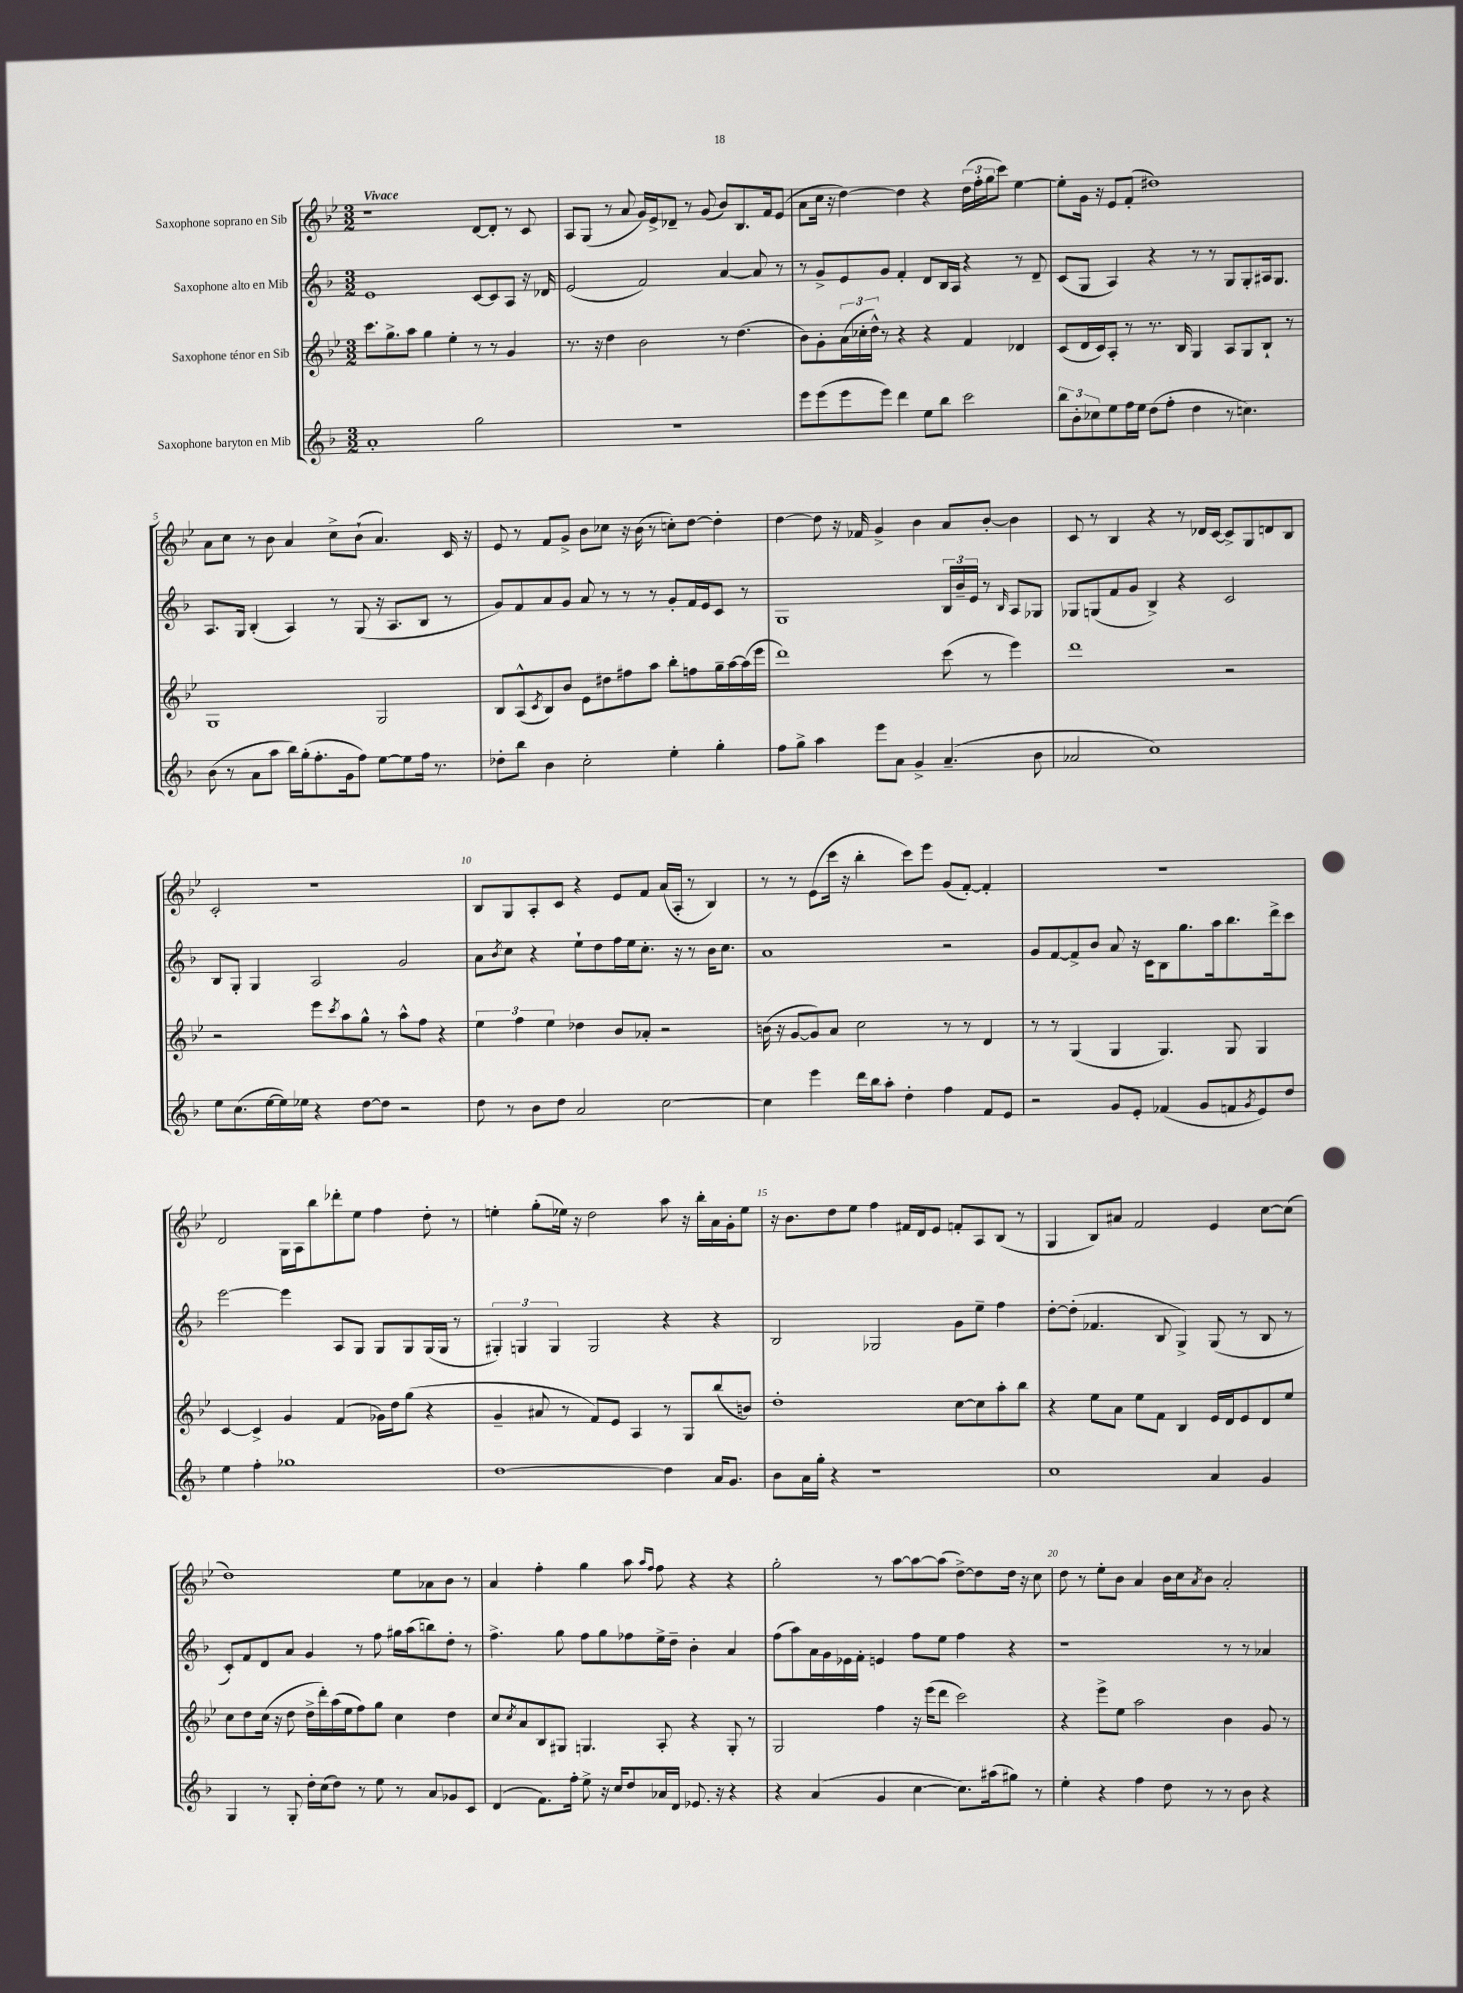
<<
\new StaffGroup <<
\new Staff = "s0" \with { instrumentName = "Saxophone soprano en Sib" } {
    \clef treble \key bes \major \numericTimeSignature \time 3/2 \tempo "Vivace"
    r1 d'8~ d'8-. r8 c'8 |
    a8 g8( r8 a'8 g'16) ees'16-> des'8-- r8 g'8( bes'8) bes8. f'16 ees'8( |
    a'8 c''16 r16 d''4~) d''4 r4 \tuplet 3/2 { d''16( f''16-. g''16 } c'''8) ees''4~ |
    ees''8-. g'16 r16 ees'8 f'8-.( dis''1) |
    a'8 c''8 r8 bes'8 a'4 c''8-> bes'8-!( a'4.) c'16 r16 |
    ees'8 r8 f'8 g'8-> bes'8 ces''8 r16 bes'16( r8 c''8-.) d''8~ d''4-. |
    d''4~ d''8 r16 fes'16 g'4-> bes'4 a'8 bes'8~-. bes'4 |
    c'8 r8 bes4 r4 r8 des'16 c'16~ c'8-> g8 d'8 bes8 |
    c'2-. r1 |
    bes8 g8 a8-. c'8 r4 ees'8 f'8 a'16( a16-. r8 bes4) |
    r8 r8 ees'8( c'''16 r16 bes''4-. c'''8) ees'''8 g'8( f'8~-.) f'4-. |
    R1. |
    d'2 g16 a16 bes''8 des'''8-. ees''8 f''4 d''8-. r8 |
    e''4-. g''8-.( ees''16) r16 d''2 a''8 r16 bes''16-. a'16 g'16-. ees''8 |
    r16 bes'8. d''8 ees''8 f''4 fis'16 d'16 ees'8 f'8-. a8 bes8( r8 |
    g4 bes8) ais'8 f'2 ees'4 c''8~ c''8( |
    d''1) ees''8 aes'8 bes'8 r8 |
    a'4 f''4-. g''4 a''8 \grace { a''16 f''16 } f''8 r4 r4 |
    g''2-. r8 a''8~ a''8~ a''8( d''8~->) d''8 d''16 r16 c''8 |
    d''8 r8 ees''8-. bes'8 a'4 bes'16 c''16 \acciaccatura { a'8 } bes'8 a'2-. \bar "|." |
}
\new Staff = "s1" \with { instrumentName = "Saxophone alto en Mib" } {
    \clef treble \key f \major \numericTimeSignature \time 3/2
    e'1 c'8~ c'8 a8 r16 des'16 |
    e'2( f'2) a'4~ a'8 r8 |
    r8 g'8-> e'8 g'8 f'4-. d'8 bes16 a16 r4 r8 d'8-- |
    c'8( g8 a4) r4 r8 r8 g8 g8-. ais16 g8. |
    a8. g16 bes4-.( a4) r8 g8( r16 a8. bes8 r8 |
    g'8) f'8 a'8 g'8 a'8 r8 r8 r8 g'8-. f'16 e'16 c'8 r8 |
    g1 \tuplet 3/2 { bes16 bes'16-- e'16 } r8 \grace { bes16 } a8 ges8 |
    ges8 g8( f'8 g'8 bes4->) r4 c'2 |
    bes8 g8-. g4 a2 g'2 |
    a'8 \acciaccatura { bes'8 } c''8 r4 e''8-! d''8 f''16 e''16 c''8.-. r16 r8 bes'16 c''8. |
    a'1 r2 |
    g'8 f'8~ f'8-> bes'8 a'8 r16 c'16 bes8 g''8. a''16 bes''8. d'''16-> c'''8 |
    e'''2~ e'''4 a8 g8 g8 g8 g16( g16 r8 |
    \tuplet 3/2 { gis4-.) g4 g4 } g2 r4 r4 |
    bes2 ges2 g'8 e''8-- f''4 |
    d''8~-. d''8-.( fes'4. bes8 g4->) g8( r8 bes8 r8 |
    c'8-.) f'8 d'8 a'8 g'4 r8 f''8 gis''16 a''16( b''8) d''8-. r8 |
    f''4.-> g''8 f''8 g''8 fes''8 e''16-> d''16-- bes'4-. a'4 |
    f''8( a''8) a'16 g'16 ees'16 f'16-. e'4 f''8 e''8 f''4 r4 |
    r1 r8 r8 aes'4 \bar "|." |
}
\new Staff = "s2" \with { instrumentName = "Saxophone ténor en Sib" } {
    \clef treble \key bes \major \numericTimeSignature \time 3/2
    c'''8. g''8.-> a''8 g''4 ees''4-. r8 r8 g'4 |
    r8. r16 d''4 bes'2 r8 d''4.( |
    bes'8) g'8-. \tuplet 3/2 { a'16( ces''16-. d''16-^) } r8 r4 r4 f'4 des'4 |
    c'8( d'16 c'16) a8-. r8 r8. bes16 g4 a8 g8 bes8-! r8 |
    g1 g2 |
    bes8 a8-^( \acciaccatura { c'8 } bes8) bes'8 ees'8 dis''8 fis''8 a''8 bes''8-. f''8 g''16-- a''16~ a''16( ees'''16 |
    d'''1) c'''8( r8 ees'''4) |
    d'''1 r2 |
    r2 ees'''8 \acciaccatura { c'''8 } a''8 g''8-^ r8 a''8-^ f''8 r4 |
    \tuplet 3/2 { ees''4 f''4 ees''4 } des''4 bes'8 aes'8-. r2 |
    b'16( r16 g'8~ g'8) a'8 c''2 r8 r8 d'4 |
    r8 r8 g4( g4 g4.) g8 g4 |
    c'4~ c'4-> g'4 f'4( ges'16) d''16 g''8( r4 |
    g'4-- ais'8 r8 f'8) ees'8 a4 r8 g8 bes''8( b'8) |
    d''1-. c''8~ c''8 a''8-. bes''8 |
    r4 ees''8 a'8 ees''8 f'8 bes4 ees'16 d'16 ees'8 d'8 ees''8 |
    c''8 d''8 c''16( r16 d''8 d''16-> d'''16-.) a''16( ees''16 f''8) g''8 c''4 d''4 |
    c''8 \acciaccatura { c''8 } a'8 bes8 gis8 g4. a8-. r4 g8-. r8 |
    g2 f''4 r16 ees'''16( d'''8 c'''2) |
    r4 ees'''8-> ees''8 a''2 bes'4 g'8 r8 \bar "|." |
}
\new Staff = "s3" \with { instrumentName = "Saxophone baryton en Mib" } {
    \clef treble \key f \major \numericTimeSignature \time 3/2
    a'1-. g''2 |
    R1. |
    e'''8 e'''8( e'''8 e'''8) d'''4 e''8 bes''8 c'''2 |
    \tuplet 3/2 { bes''8 bes'8-. ces''8 } e''8 f''16 e''16 d''8( f''8-. d''4 r8 c''4.) |
    bes'8( r8 a'8 a''8 bes''16) g''16-.( f''8.-. g'16 f''8) e''8~ e''8 f''16 r8. |
    des''8-. bes''8 bes'4 c''2-. e''4-. g''4-. |
    f''8 g''8-> a''4 e'''8 a'8 g'4-> a'4.--( bes'8 |
    aes'2 c''1) |
    e''8 c''8.( e''16~ e''16) ees''16 r4 d''8~ d''8 r2 |
    d''8 r8 bes'8 d''8 a'2 c''2~ |
    c''4 e'''4 d'''16 bes''16 a''8-. d''4-. f''4 f'8 e'8 |
    r2 g'8 e'8-. fes'4( g'8 f'8 \acciaccatura { g'8 } e'8) d''8 |
    e''4 f''4-. ges''1 |
    d''1~ d''4 a'16 g'8. |
    bes'8 a'16 g''16-. r4 r1 |
    c''1 a'4 g'4 |
    g4 r8 g8-. d''16-. c''16( d''8) r8 e''8 r8 a'8 ges'8 c'8 |
    d'4( f'8.) f''16-. e''8-> r16 c''16 d''8 aes'16 d'16 ees'8. r16 r4 |
    r4 a'4( g'4 c''4~ c''8.) ais''16( gis''8) r8 |
    e''4-. r4 f''4 d''8 r8 r8 bes'8 r4 \bar "|." |
}
>>
>>
\layout { \context { \Score \override BarNumber.break-visibility = ##(#f #t #t) barNumberVisibility = #(every-nth-bar-number-visible 5) } }
